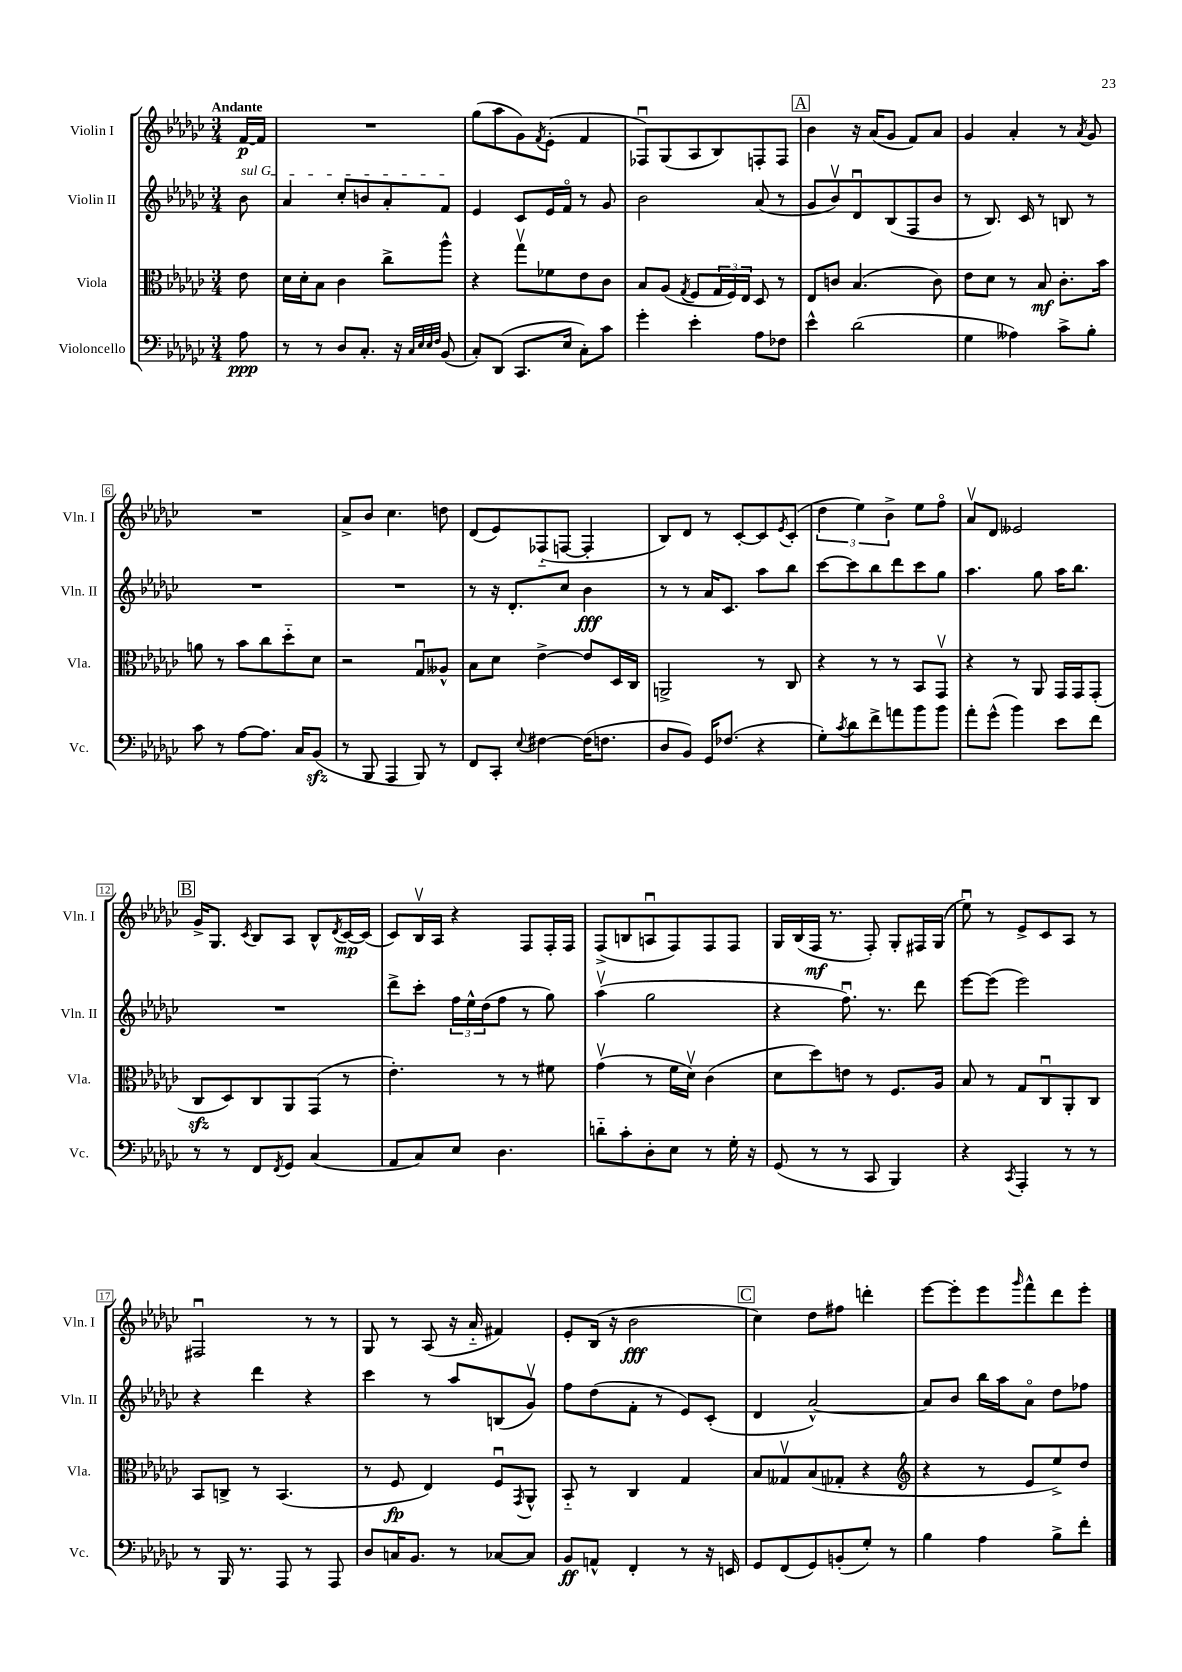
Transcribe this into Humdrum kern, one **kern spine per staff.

**kern	**kern	**kern	**kern
*staff4	*staff3	*staff2	*staff1
*clefF4	*clefC3	*clefG2	*clefG2
*k[b-e-a-d-g-c-]	*k[b-e-a-d-g-c-]	*k[b-e-a-d-g-c-]	*k[b-e-a-d-g-c-]
*M3/4	*M3/4	*M3/4	*M3/4
8A-\	8e-\	8b-\	[16f/LL
.	.	.	16f/]JJ
=	=	=	=
8r	16d-\LL	4a-/	2.r
.	16d-'\J	.	.
8r	8B-\J	.	.
8D-/L	4c-\	8cc-'/L	.
8.C-'/J	.	8b/	.
.	8cc-^\L	8a-'/	.
16r	.	.	.
32qqC-/LLL	.	.	.
32qqE-/	.	.	.
32qqE-/	.	.	.
32qqF/JJJ	.	.	.
(8BB-/	8aa-^^\J	8f/J	.
=	=	=	=
8C-'/L)	4r	4e-/	(8gg-\L
(8DD-/J	.	.	8aa-\
8.CC-/L	8gg-v\L	8c-/L	8g-\)
.	.	.	8qf/
.	8f-\	16e-/L	(8e-'\J
16E-/Jk	.	16fo/JJ	.
8C-'\L)	8e-\	8r	4f/
8c-\J	8c-\J	8g-/	.
=	=	=	=
4g-'\	8B-/L	2b-\	8F-u/L)
.	(8A-/J	.	(8G-/
.	8qG-/	.	.
4e-'\	8F/L	.	8A-/
.	24G-/L	.	8B-/)
.	24F/)	.	.
.	24E-/JJ	.	.
8A-\L	8D-/	(8a-/	8F'/
8F-\J	8r	8r	8F/J
=	=	=	=
4e-^^\	8E-/L	8g-/L	4b-\
.	8c/J	8b-v/)	.
(2d-\	(4.B-/	8d-u/	16r
.	.	.	(16a-/LK
.	.	(8B-/	8g-/J
.	.	8F/	8f/L)
.	8c\)	8b-/J	8a-/J
=	=	=	=
4G-\	8e-\L	8r	4g-/
.	8d-\J	8.B-/)	.
4A--\)	8r	.	4a-'/
.	.	16c-/	.
.	8B-/	8r	.
8c-^\L	8.c-'\L	8B/	8r
.	.	.	8qa-/
8B-'\J	.	8r	8g-/
.	16b-\Jk	.	.
=	=	=	=
8c-\	8a\	2.r	2.r
8r	8r	.	.
[8A-\L	8b-\L	.	.
8.A-\]J	8cc-\	.	.
.	8dd-'~\	.	.
16C-/LK	.	.	.
(8BB-/J	8d-\J	.	.
=	=	=	=
8r	2r	2.r	8a-^/L
8BBB-/	.	.	8b-/J
4AAA-/	.	.	4.cc-\
8BBB-/)	8G-u/L	.	.
8r	8A--^^/J	.	8dd\
=	=	=	=
8FF/L	8B-\L	8r	(8d-/L
8CC-'/J	8d-\J	16r	8e-/)
.	.	8.d-'/L	.
8qqE-/	.	.	.
[4F#\	[4e-^\	.	(8F-'~/
.	.	8cc-/J	[8F/J
(16F#\]LK	8e-/]L	4b-\	4F'/]
8.F\J	.	.	.
.	16D-/L	.	.
.	16C-/JJ	.	.
=	=	=	=
8D-/L	2AA^/	8r	8B-/L)
8BB-/J)	.	8r	8d-/J
16GG-/LK	.	16a-/LK	8r
(8.F-/J	.	8.c-/J	.
.	.	.	[8c-'/L
4r	8r	8aa-\L	8c-/]
.	.	.	8qe-/
.	8C-/	8bb-\J	(8c-'/J
=	=	=	=
8G-'\L)	4r	[8ccc-\L	6dd-\
8qc-/	.	.	.
8d-\	.	8ccc-\]	.
.	.	.	6ee-\)
8f^\	8r	8bb-\	.
.	.	.	6b-^\
8a\	8r	8ddd-\	.
8b-\	8BB-/L	8ccc-\	8ee-\L
8b-\J	8GG-v/J	8gg-\J	8ffo\J
=	=	=	=
8a-'\L	4r	4.aa-\	8a-v/L
(8g-^^\J	.	.	8d-/J
4b-\)	8r	.	2e--/
.	8AA-/	8gg-\	.
8e-\L	16GG-/LL	16aa-\LK	.
.	16GG-/J	8.bb-\J	.
8f\J	(8GG-'/J	.	.
=	=	=	=
8r	8C-/L	2.r	16g-^/LK
.	.	.	8.G-/J
8r	8D-/)	.	.
.	.	.	8qc-/
8FF/L	8C-/	.	8B-/L
8qFF/	.	.	.
8GG-/J	8AA-/	.	8A-/J
(4C-/	(8GG-/J	.	8B-^^/L
.	.	.	8qd-/
.	8r	.	[16c-/L
.	.	.	(16c-/]JJ
=	=	=	=
8AA-/L	4.e-'\)	8ddd-^\L	8c-/L)
8C-/)	.	8ccc-'\J	16B-v/L
.	.	.	16A-/JJ
8E-/J	.	24ff\LL	4r
.	.	24ee-^^\	.
.	.	(24dd-\J	.
4.D-\	8r	8ff\J	.
.	8r	8r	8F/L
.	8f#\	8gg-\)	16F'/L
.	.	.	16F/JJ
=	=	=	=
8d'~\L	(4g-v\	(4aa-v\	(8F^/L
8c-'\	.	.	8B/
8D-'\	8r	2gg-\	8Au/
8E-\J	16f\LL	.	8F/)
.	16d-v\JJ)	.	.
8r	(4c-\	.	8F/
16G-'\	.	.	8F/J
16r	.	.	.
=	=	=	=
(8GG-/	8d-\L	4r	16G-/LL
.	.	.	(16B-/
8r	8dd-\)	.	16F/JJ
.	.	.	8.r
8r	8e\J	8.ffu\)	.
8CC-/	8r	.	8F'/)
.	.	8.r	.
4BBB-/)	8.F/L	.	8G-'/L
.	.	8ddd-\	16F#/L
.	16A-/Jk	.	(16G-/JJ
=	=	=	=
4r	8B-/	[8eee-\L	8ee-u\)
.	8r	(8eee-\]J	8r
8qCC-/	.	.	.
4AAA-'/	8G-/L	2eee-\)	8e-^/L
.	8C-u/	.	8c-/
8r	8AA-'/	.	8A-/J
8r	8C-/J	.	8r
=	=	=	=
8r	8BB-/L	4r	2F#u/
16BBB-/	8C^/J	.	.
8.r	.	.	.
.	8r	4ddd-\	.
8AAA-/	(4.BB-/	.	.
8r	.	4r	8r
8AAA-/	.	.	8r
=	=	=	=
8D-/L	8r	4ccc-\	8G-/
16C/K	8F/	.	8r
8.BB-/J	.	.	.
.	4E-/)	8r	(8A-/
8r	.	8aa-/L	16r
.	.	.	16a-'~/
[8C-/L	8Fu/L	(8B/	4f#/)
.	8qGG-/	.	.
8C-/]J	8AA-^^/J	8g-v/J)	.
=	=	=	=
8BB-/L	8BB-'~/	8ff\L	8e-'/L
8AA^^/J	8r	(8dd-\	(16B-/Jk
.	.	.	16r
4FF'/	4C-/	8f'\J	2b-\
.	.	8r	.
8r	4G-/	8e-/L)	.
16r	.	(8c-'/J	.
16EE/	.	.	.
=	=	=	=
8GG-/L	8B-/L	4d-/	4cc-\)
(8FF/	8G--v/	.	.
8GG-/)	(8B-/	[2a-^^/)	8dd-\L
(8BB'/	8G-'/J	.	8ff#\J
8G-'/J)	4r	.	4ddd'\
8r	.	.	.
=	=	=	=
*	*clefG2	*	*
4B-\	4r	8a-/]L	[8eee-\L
.	.	8b-/J	8eee-'\]
4A-\	8r	16bb-\LL	8eee-\
.	.	16aa-\J	.
.	.	.	16qqggg-/
.	8e-/L	8a-o\J	8fff^^\
8B-^\L	8ee-^/)	8dd-\L	8ddd-\
8f'\J	8dd-/J	8ff-\J	8eee-'\J
==	==	==	==
*-	*-	*-	*-
